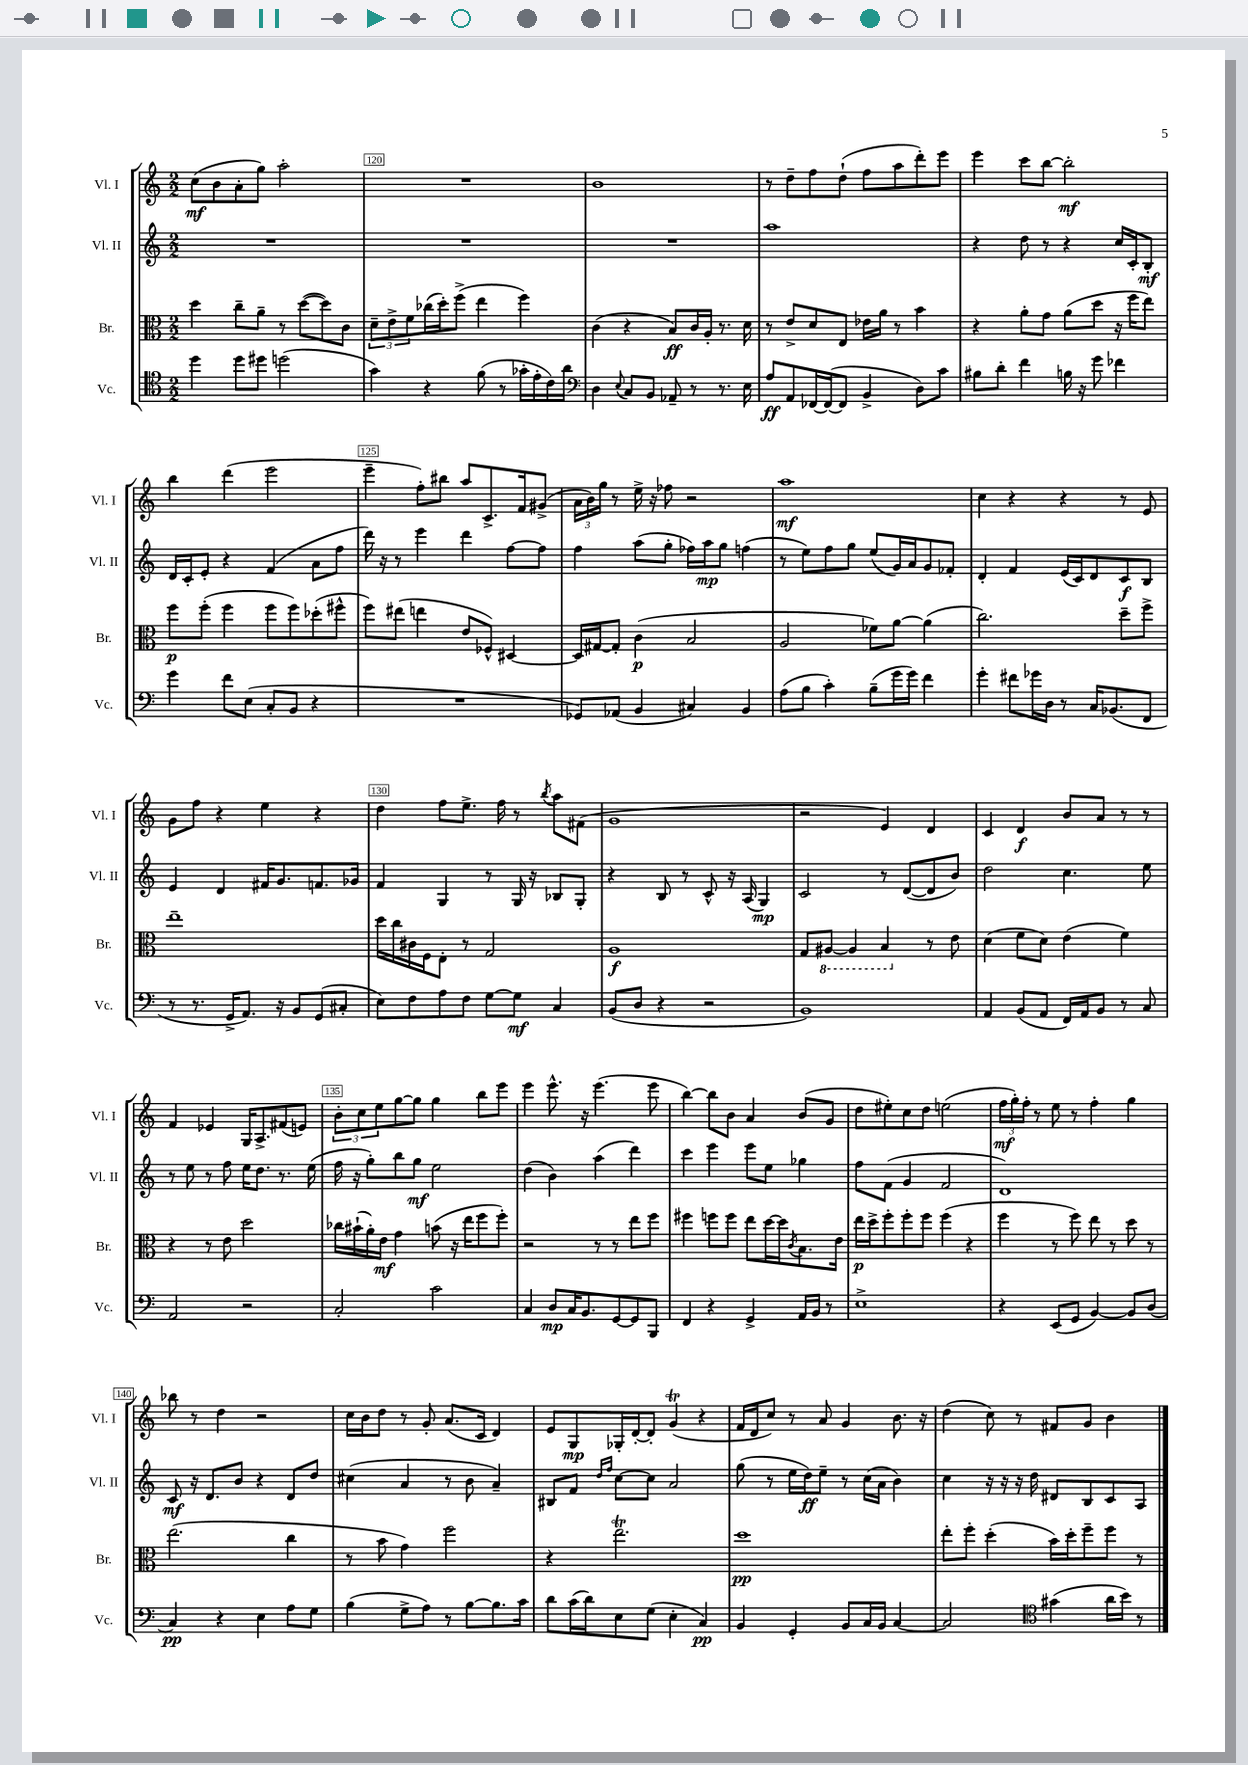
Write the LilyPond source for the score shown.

<<
\new StaffGroup <<
\new Staff = "s0" \with { instrumentName = "Vl. I" shortInstrumentName = "Vl. I" } {
    \clef treble \key c \major \numericTimeSignature \time 2/2
    c''8\mf( b'8 a'8-. g''8) a''2-. |
    R1 |
    b'1 |
    r8 d''8-- f''8 d''8-!( f''8 a''8 d'''8-.) e'''8 |
    e'''4 c'''8 b''8~ b''2-.\mf |
    b''4 d'''4( e'''2 |
    e'''4-- f''8-.) bis''8 a''8 c'8.-> f'16 gis'8->( |
    \tuplet 3/2 { a'16 b'16) g''16 } r8 e''16-> r16 fes''8 r2 |
    a''1\mf |
    c''4 r4 r4 r8 e'8 |
    g'8 f''8 r4 e''4 r4 |
    d''4 f''8 e''8.-> f''16 r8 \acciaccatura { b''8 } a''8 fis'8( |
    g'1 |
    r2 e'4) d'4 |
    c'4 d'4\f b'8 a'8 r8 r8 |
    f'4 ees'4 g16 a8.-> fis'8( e'8) |
    \tuplet 3/2 { b'8-. c''8 e''8 } g''8~ g''8 g''4 b''8 e'''8 |
    e'''4 e'''8.-^ r16 e'''4.( e'''8 |
    b''4~) b''8 b'8 a'4 b'8( g'8 |
    d''8 eis''8-.) c''8 d''8 e''2( |
    \tuplet 3/2 { f''16\mf g''16-.) f''16-. } r8 e''8 r8 f''4-. g''4 |
    bes''8 r8 d''4 r2 |
    c''16 b'16 d''8 r8 g'8-. a'8.( c'16 d'4) |
    e'8 g8\mp ges16-. d'16~-. d'8-. g'4\trill( r4 |
    f'16 d'16 c''8) r8 a'8 g'4 b'8. r16 |
    d''4( c''8) r8 fis'8 g'8 b'4 \bar "|." |
}
\new Staff = "s1" \with { instrumentName = "Vl. II" shortInstrumentName = "Vl. II" } {
    \clef treble \key c \major \numericTimeSignature \time 2/2
    R1 |
    R1 |
    R1 |
    a''1 |
    r4 d''8 r8 r4 c''16 c'16-. b8-.\mf |
    d'16 c'16-. e'8-. r4 f'4( a'8 f''8 |
    d'''16) r16 r8 e'''4 d'''4 f''8~ f''8 |
    f''4 a''8( g''8-. fes''16) a''16\mp g''8 f''4( |
    r8 e''8) f''8 g''8 e''8( g'16) a'16 g'8 fes'8-. |
    d'4-. f'4 e'16( c'16) d'8 c'8\f b8 |
    e'4 d'4 fis'16 g'8. f'8. ges'16 |
    f'4 g4 r8 g16 r16 bes8 g8-. |
    r4 b8 r8 c'8-^ r16 a16( g4\mp) |
    c'2 r8 d'8~( d'8 b'8) |
    d''2 c''4. e''8 |
    r8 e''8 r8 f''8 e''16 d''8. r8. e''16( |
    f''16 r16 g''8-.) b''8 g''8\mf e''2 |
    d''4( b'4) a''4( d'''4) |
    c'''4 e'''4 e'''8 e''8 ges''4 |
    f''8 f'8( g'4 f'2 |
    d'1) |
    c'8\mf r16 d'8. b'8 r4 d'8 d''8 |
    cis''4( a'4 r8 b'8 a'4--) |
    bis8 f'8 \grace { d''16 f''16 } c''8~ c''8 a'2 |
    g''8( r8 e''16 d''16\ff) e''8-- r8 c''16( a'16 b'4) |
    c''4 r16 r16 r16 d''16 dis'8 b8 c'8 a8 \bar "|." |
}
\new Staff = "s2" \with { instrumentName = "Br." shortInstrumentName = "Br." } {
    \clef alto \key c \major \numericTimeSignature \time 2/2
    d''4 c''8-- a'8-- r8 d''8~( d''8) c'8 |
    \tuplet 3/2 { d'8-- e'8-> f'8 } ces''16( d''16-.) f''8->( e''4 f''4) |
    c'4( r4 b8\ff) c'16 a16-. r8. d'16 |
    r8 e'8-> d'8 e8 ees'16 a'16 r8 b'4 |
    r4 a'8-. g'8 a'8( d''8 r16 f''16 e''8) |
    f''8\p f''8-.( f''4 f''8 f''8) des''8-.( fis''8-^ |
    f''8) eis''8( e''4 e'8 fes8-^) dis4~ |
    dis16 gis16~ gis8-. c'4\p( b2 |
    a2 fes'8) a'8~ a'4( |
    c''2.) d''8-- f''8-> |
    e''1-- |
    d''16 c''16 cis'16 f16 e8-. r8 g2 |
    a1\f |
    g8 \ottava #-1 ais,8~ ais,4 b,4 \ottava #0 r8 e'8 |
    d'4( f'8 d'8) e'4( f'4) |
    r4 r8 e'8 d''2 |
    ces''16 bis'16-!( a'16-.) e'16\mf g'4 b'8( r16 e''16 f''8 f''8-.) |
    r2 r8 r8 e''8 f''8 |
    fis''4 f''8 f''8 e''8 d''16~ d''16 \acciaccatura { c'8 } b8. e'16 |
    e''16\p d''16-> f''8-. f''8-. f''8 f''4( r4 |
    f''4 r8 f''8) e''8 r8 d''8 r8 |
    e''2.( c''4 |
    r8 b'8 g'4) f''2 |
    r4 e''2.\trill |
    d''1\pp |
    e''8-. f''8-. d''4-.( b'16) d''16-. f''8-- f''8 r8 \bar "|." |
}
\new Staff = "s3" \with { instrumentName = "Vc." shortInstrumentName = "Vc." } {
    \clef tenor \key c \major \numericTimeSignature \time 2/2
    d''4 d''8 dis''8 d''2( |
    g'4) r4 f'8( r8 ges'16-. e'16-. c'16) a'16 |
    \clef bass d4 \appoggiatura { e8 } c8 b,8 aes,8-- r8 r8. e16 |
    a8\ff a,8 fes,16~ fes,16~( fes,8 b,4-> d8) c'8 |
    bis8 d'8-. f'4 b16 r16 g'8 fes'4 |
    g'4 f'8 e8( c8-. b,8 r4 |
    R1 |
    ges,8) aes,8( b,4 cis4) b,4 |
    a8( b8 c'4-.) b8--( g'16 g'16) f'4 |
    g'4-. fis'8 ges'16 d16 r8 c16 bes,8.( f,8 |
    r8 r8. g,16-> a,8.) r16 b,8 g,8( cis8-. |
    e8) f8 a8 f8 g8~ g8\mf c4 |
    b,8( d8 r4 r2 |
    b,1) |
    a,4 b,8( a,8 f,16) a,16 b,8 r8 c8 |
    a,2 r2 |
    c2-. c'2 |
    c4 d8\mp c16 b,8. g,8~ g,8 b,,8 |
    f,4 r4 g,4-> a,16 b,16 r8 |
    e1-> |
    r4 e,8( g,8 b,4~) b,8 d8( |
    c4\pp) r4 e4 a8 g8 |
    b4( g8-> a8) r8 b8~ b8. c'16 |
    d'8 c'16( d'16) e8 g8( e4-. c4\pp) |
    b,4 g,4-. b,8 c16 b,16 c4~ |
    c2 \clef tenor gis'4( a'16 b'16) r8 \bar "|." |
}
>>
>>
\layout { \context { \Score currentBarNumber = #119 \override BarNumber.break-visibility = ##(#f #t #t) barNumberVisibility = #(every-nth-bar-number-visible 5) \override BarNumber.stencil = #(make-stencil-boxer 0.1 0.3 ly:text-interface::print) } }
